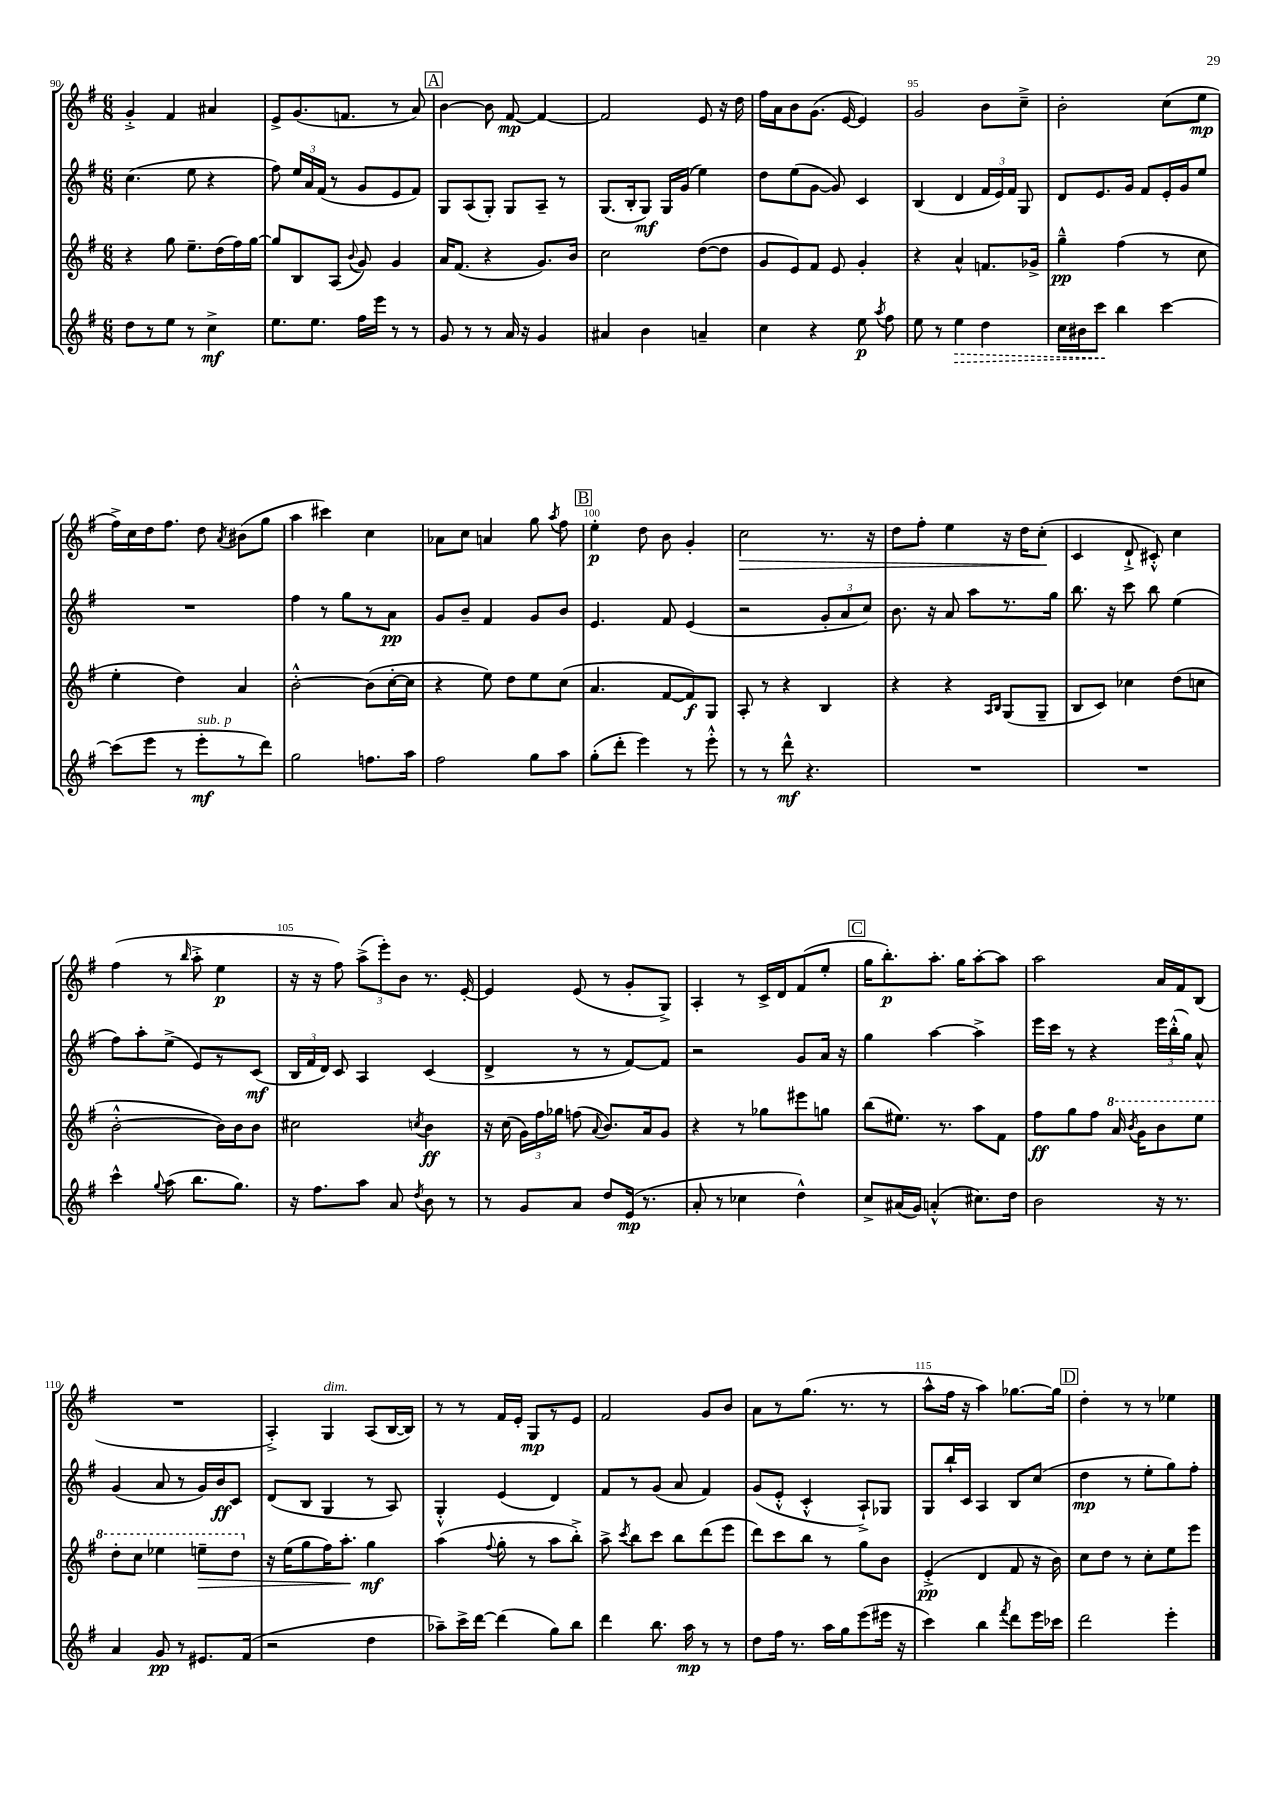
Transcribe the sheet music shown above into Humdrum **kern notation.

**kern	**kern	**kern	**kern
*staff4	*staff3	*staff2	*staff1
*clefG2	*clefG2	*clefG2	*clefG2
*k[f#]	*k[f#]	*k[f#]	*k[f#]
*M6/8	*M6/8	*M6/8	*M6/8
8dd\L	4r	(4.cc\	4g'^/
8r	.	.	.
8ee\J	8gg\	.	4f#/
8r	8.ee~\L	8ee\	.
4cc^\	.	4r	4a#/
.	(16dd\L	.	.
.	16ff#\)	.	.
.	[16gg\JJ	.	.
=	=	=	=
8.ee\L	8gg/]L	8ff#\)	8e^/L
.	8B/	24ee/LL	(8.g/
.	.	24a/	.
8.ee\J	.	.	.
.	.	(24f#/JJ	.
.	(8A/J	8r	.
.	.	.	8.f/J
.	8qqb/	.	.
16ff#\LL	8g/)	8g/L	.
16eee\JJ	.	.	.
8r	4g/	8e/	8r
8r	.	8f#/J)	8a/)
=	=	=	=
8g/	16a/LK	8G/L	[4b\
.	(8.f#/J	.	.
8r	.	(8A/	.
8r	4r	8G'/J)	8b\]
16a/	.	8G/L	[8f#/
16r	.	.	.
4g/	8.g/L)	8A~/J	4f#/_
.	.	8r	.
.	16b/Jk	.	.
=	=	=	=
4a#/	2cc\	(8.G/L	2f#/]
.	.	16B'/k	.
4b\	.	8G/J)	.
.	.	16G/LL	.
.	.	(16g/JJ	.
4a~/	([8dd\L	4ee\)	8e/
.	8dd\]J	.	16r
.	.	.	16dd\
=	=	=	=
4cc\	8g/L	8dd\L	16ff#\LL
.	.	.	16a\J
.	8e/)	(8ee\	8b\
4r	8f#/J	[8g\J	(8.g\J
.	8e/	8g/])	.
.	.	.	[16e/
8ee\	4g'/	4c/	4e/])
8qaa/	.	.	.
8ff#\	.	.	.
=	=	=	=
8ee\	4r	(4B/	2g/
8r	.	.	.
4ee\	4a^^/	4d/	.
4dd\	8.f/L	24f#/LL	8b\L
.	.	24e/)	.
.	.	24f#/JJ	.
.	.	8G/	8cc~^\J
.	16g-^/Jk	.	.
=	=	=	=
16cc\LL	4gg~^^\	8d/L	2b'\
16b#\J	.	.	.
8ccc\J	.	8.e/	.
4bb\	(4ff#\	.	.
.	.	16g/Jk	.
.	.	8f#/L	.
[4ccc\	8r	16e'/L	(8cc\L
.	.	16g/J	.
.	8cc\	8ee/J	8ee\J
=	=	=	=
(8ccc\]L	4ee'\	2.r	16ff#^\LL)
.	.	.	16cc\
8eee\J	.	.	16dd\J
.	.	.	8.ff#\J
8r	4dd\)	.	.
8eee'\L	.	.	8dd\
.	.	.	8qa/
8r	4a/	.	(8b#\L
8ddd\J)	.	.	8gg\J
=	=	=	=
2gg\	[2b'^^\	4ff#\	4aa\
.	.	8r	4ccc#\)
.	.	8gg\L	.
8.ff\L	(8b\]L	8r	4cc\
.	[16cc'\L	8a\J	.
16aa\Jk	16cc\]JJ	.	.
=	=	=	=
2ff#\	4r	8g/L	8a-\L
.	.	8b~/J	8cc\J
.	8ee\)	4f#/	4a/
.	8dd\L	.	.
8gg\L	8ee\	8g/L	8gg\
.	.	.	8qaa/
8aa\J	(8cc\J	8b/J	8ff#\
=	=	=	=
(8gg'\L	4.a/	4.e/	4ee'\
8ddd'\J	.	.	.
4eee\)	.	.	8dd\
.	[8f#/L	8f#/	8b\
8r	8f#/])	(4e/	4g'/
8eee'^^\	8G/J	.	.
=	=	=	=
8r	8A'/	2r	2cc\
8r	8r	.	.
8ddd^^\	4r	.	.
4.r	.	.	.
.	4B/	12g'/L	8.r
.	.	12a/	.
.	.	12cc/J)	.
.	.	.	16r
=	=	=	=
2.r	4r	8.b\	8dd\L
.	.	.	8ff#'\J
.	.	16r	.
.	4r	8a/	4ee\
.	.	8aa\L	.
.	16qqA/LL	.	.
.	16qqB/JJ	.	.
.	(8G/L	8.r	16r
.	.	.	16dd\LK
.	8G~/J	.	(8cc'\J
.	.	16gg\Jk	.
=	=	=	=
2.r	8B/L	8.bb\	4c/
.	8c/J)	.	.
.	.	16r	.
.	4cc-\	8ccc\	8d`^/
.	.	8bb\	8c#'^^/)
.	(8dd\L	(4ee\	4cc\
.	8cc\J	.	.
=	=	=	=
4ccc^^\	[2b'^^\	8ff#\L)	(4ff#\
.	.	8aa'\	.
8qqgg/	.	.	.
(8aa\	.	(8ee^\J	8r
.	.	.	16qqbb/
8.bb\L	.	8e/L)	8aa'^\
.	16b\]LL)	8r	4ee\
8.gg\J)	16b\J	.	.
.	8b\J	(8c/J	.
=	=	=	=
16r	2cc#\	24B/LL	16r
.	.	24f#/	.
8.ff#\L	.	.	16r
.	.	24d/JJ)	.
.	.	8c/	8ff#\)
8aa\J	.	4A/	(12aa^\L
.	.	.	12eee'\)
8a/	.	.	.
.	.	.	12b\J
8qdd/	8qcc/	.	.
8b\	4b\	(4c/	8.r
8r	.	.	.
.	.	.	[16e'/
=	=	=	=
8r	16r	4d^/	4e/]
.	(16cc\	.	.
8g/L	24g\LL)	.	.
.	24ff#\	.	.
.	24gg-\JJ	.	.
8a/J	(8ff\	8r	(8e/
.	8qqa/	.	.
8dd/L	8.b/L)	8r	8r
(16e/Jk	.	[8f#/L)	8g'/L
8.r	16a/k	.	.
.	8g/J	8f#/]J	8G^/J)
=	=	=	=
8a'/	4r	2r	4A'/
8r	.	.	.
4cc-\	8r	.	8r
.	8gg-\L	.	16c^/LL
.	.	.	16d/J
4dd^^\)	8eee#\	8g/L	(8f#/
.	8gg\J	16a/Jk	8ee'/J
.	.	16r	.
=	=	=	=
8cc^/L	(8bb\L	4gg\	16gg\LK
.	.	.	8.bb'\)
(16a#/L	8.ee#\J)	.	.
16g/JJ)	.	.	.
(4a'^^/	.	[4aa\	8.aa'\J
.	8.r	.	.
.	.	.	16gg\LK
8.cc#\L)	8aa\L	4aa^\]	[8aa'\
.	8f#\J	.	8aa\]J
16dd\Jk	.	.	.
=	=	=	=
2b\	8ff#\L	16eee\LL	2aa\
.	.	16ccc\JJ	.
.	8gg\	8r	.
.	8ff#\J	4r	.
.	16aa/	.	.
.	8qbb/	.	.
.	16gg\LK	.	.
16r	8bb\	24eee\LL	16a/LL
.	.	(24bb'^^\	.
8.r	.	.	16f#/J
.	.	24gg\JJ)	.
.	8eee\J	8a^^/	(8B/J
=	=	=	=
4a/	8ddd'\L	(4g/	2.r
.	8ccc\J	.	.
8g/	4eee-\	8a/	.
8r	.	8r	.
8.e#/L	8eee~\L	16g/LL)	.
.	.	16b/J	.
.	8ddd\J	8c/J	.
(16f#/Jk	.	.	.
=	=	=	=
2r	16r	(8d/L	4A'^/)
.	(16ee\LK	.	.
.	8gg\	8B/J	.
.	16ff#\K)	4G/	4G/
.	8.aa'\J	.	.
4dd\	4gg\	8r	(8A/L
.	.	8A/)	[16B/L
.	.	.	16B/]JJ)
=	=	=	=
8aa-~\L)	(4aa\	4G'^^/	8r
16ccc^\L	.	.	8r
[16ddd\JJ	.	.	.
.	8qqff#/	.	.
(4ddd\]	8gg'\	(4e/	16f#/LL
.	.	.	16e'/JJ
.	8r	.	8G/L
8gg\L)	8aa\L	4d/)	8r
8bb\J	8bb'^\J)	.	8e/J
=	=	=	=
4ddd\	8aa^\	8f#/L	2f#/
.	8qccc/	.	.
.	8bb\L	8r	.
8.bb\	8ccc\J	(8g/J	.
.	8bb\L	8a/	.
16aa\	.	.	.
8r	(8ddd\	4f#/)	8g/L
8r	8eee\J	.	8b/J
=	=	=	=
8dd\L	8ddd\L)	(8g/L	8a\L
16ff#\Jk	8ccc\	8e'^^/J	8r
8.r	.	.	.
.	8bb\J	4c'^^/	(8.gg\J
16aa\LL	8r	.	.
16gg\J	.	.	8.r
(8eee\	8gg\L	8A`^/L)	.
16eee#\Jk	8b\J	8G-/J	8r
16r	.	.	.
=	=	=	=
4ccc\)	(4e'^/	8G/L	8aa^^\L
.	.	16bb`/L	16ff#\Jk
.	.	16c/JJ	16r
4bb\	4d/	4A/	4aa\)
8qfff#/	.	.	.
8ddd\L	8f#/	8B/L	[8.gg-\L
16eee\L	16r	(8cc/J	.
16ccc-\JJ	16b\)	.	16gg-\]Jk
=	=	=	=
2ddd\	8cc\L	4dd\	4dd'\
.	8dd\J	.	.
.	8r	8r	8r
.	8cc'\L	8ee'\L	8r
4eee'\	8ee\	8gg\)	4ee-\
.	8eee\J	8ff#'\J	.
==	==	==	==
*-	*-	*-	*-
